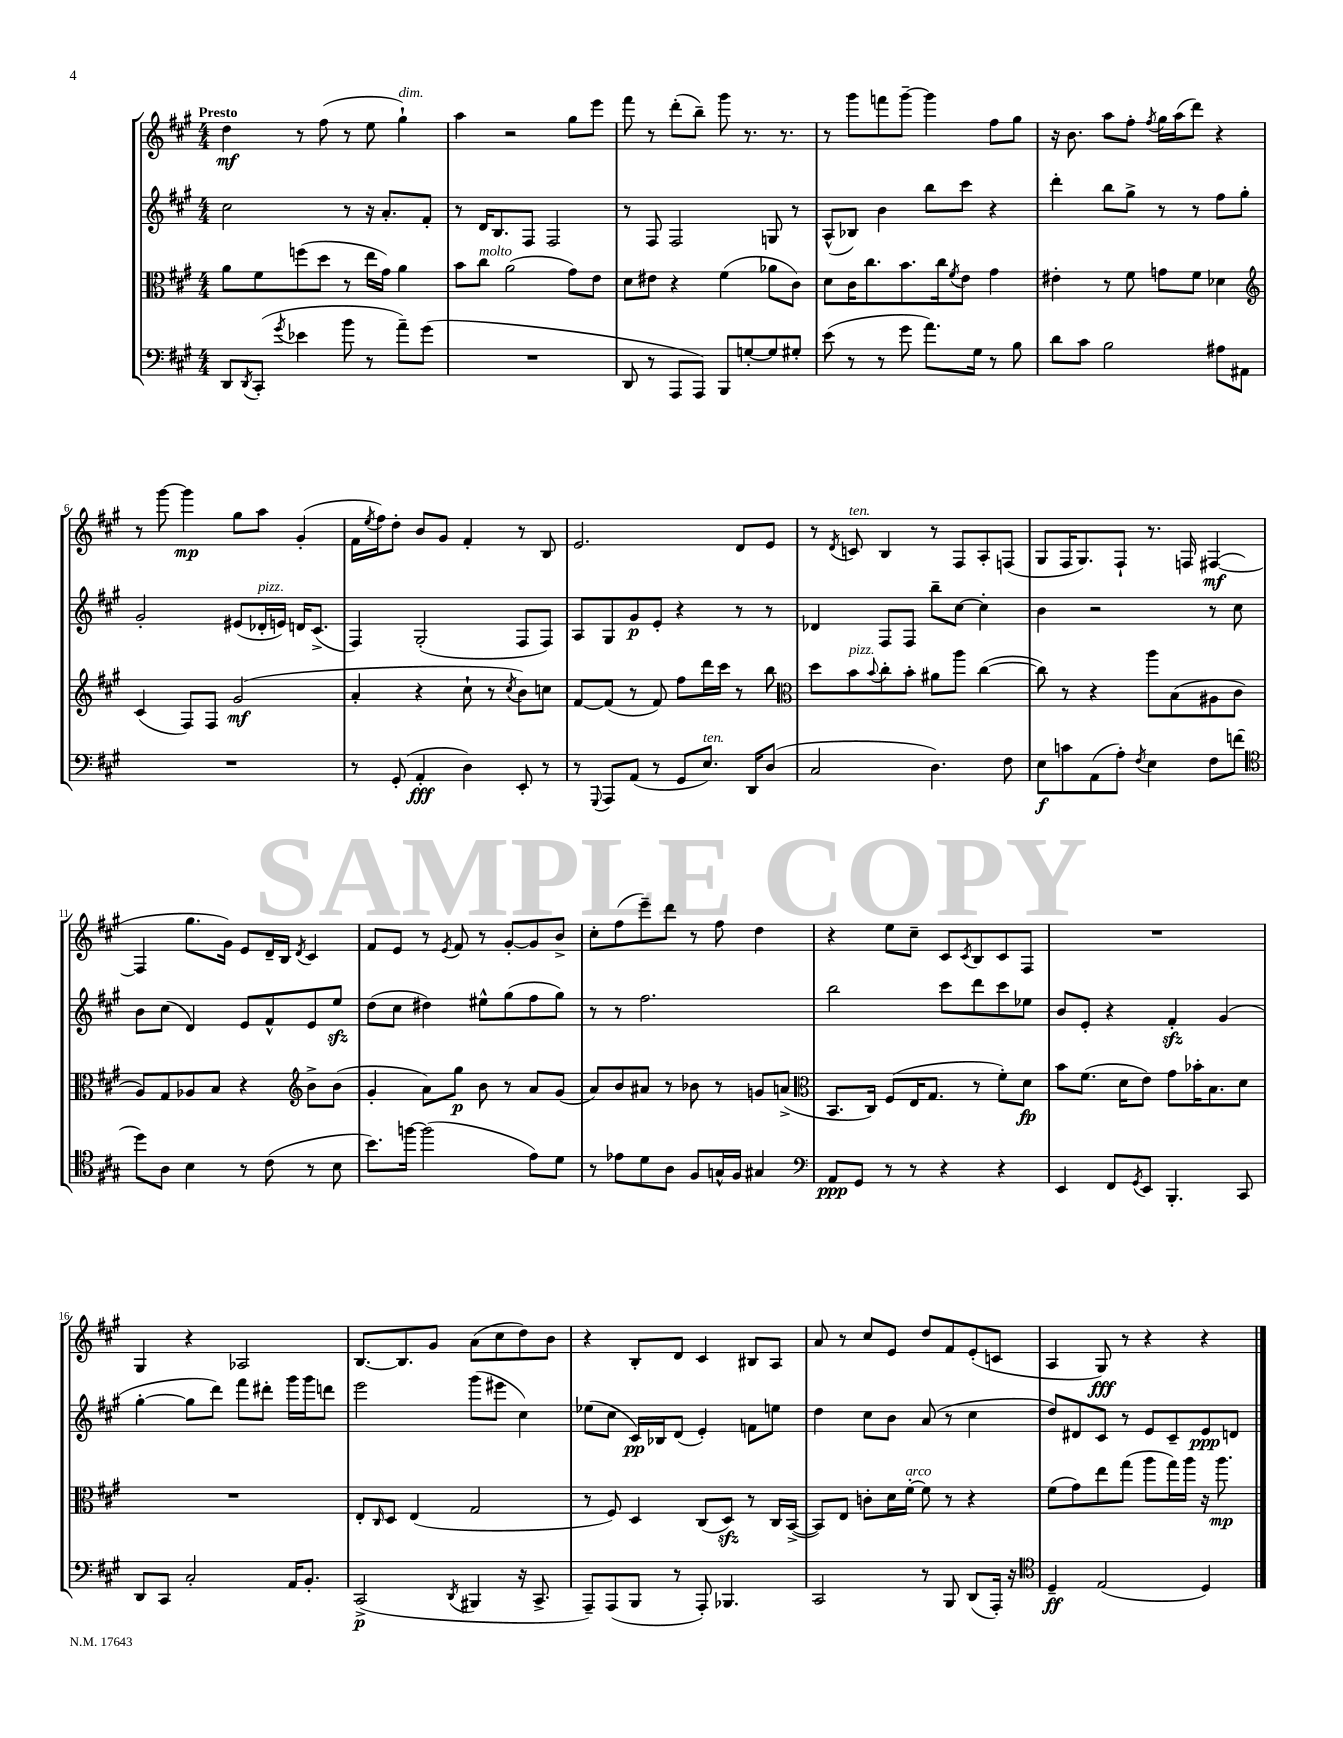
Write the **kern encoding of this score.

**kern	**dynam	**kern	**dynam	**kern	**dynam	**kern	**dynam
*part4	*part4	*part3	*part3	*part2	*part2	*part1	*part1
*staff4	*staff4	*staff3	*staff3	*staff2	*staff2	*staff1	*staff1
*clefF4	*	*clefC3	*	*clefG2	*	*clefG2	*
*k[f#c#g#]	*	*k[f#c#g#]	*	*k[f#c#g#]	*	*k[f#c#g#]	*
*M4/4	*	*M4/4	*	*M4/4	*	*M4/4	*
=1	=1	=1	=1	=1	=1	=1	=1
!	!	!	!	!	!	!LO:TX:a:B:t=Presto	!
8DD/L	.	8a\L	.	2cc#\	.	4dd\	mf
8qDD/	.	.	.	.	.	.	.
(8CC#'/J	.	8f#\	.	.	.	.	.
8qg#/	.	.	.	.	.	.	.
4e-X\	.	(8ffn\	.	.	.	8r	.
.	.	8dd\J	.	.	.	(8ff#\	.
8b\	.	8r	.	8r	.	8r	.
8r	.	16ee\LL	.	16r	.	8ee\	.
.	.	16g#\JJ)	.	8.a'/L	.	.	.
!	!	!	!	!	!	!LO:TX:a:i:t=dim.	!
8a~\L)	.	4a\	.	.	.	4gg#`\)	.
(8g#\J	.	.	.	8f#'/J	.	.	.
=2	=2	=2	=2	=2	=2	=2	=2
1r	.	8b\L	.	8r	.	4aa\	.
!	!	!LO:TX:a:i:t=molto	!	!	!	!	!
.	.	8cc#\J	.	16d/KL	.	.	.
.	.	.	.	8.B/	.	.	.
.	.	(2a\	.	.	.	2r	.
.	.	.	.	8F#/J	.	.	.
.	.	.	.	2F#/	.	.	.
.	.	8g#\L)	.	.	.	8gg#\L	.
.	.	8e\J	.	.	.	8eee\J	.
=3	=3	=3	=3	=3	=3	=3	=3
8DD/	.	8d\L	.	8r	.	8fff#\	.
8r	.	8e#X\J	.	8F#/	.	8r	.
8AAA/L	.	4r	.	2F#/	.	(8ddd'\L	.
8AAA/J)	.	.	.	.	.	8bb~\J)	.
8BBB/L	.	(4f#\	.	.	.	8ggg#\	.
[8Gn'/	.	.	.	.	.	8.r	.
8G/]	.	8a-X\L	.	8Gn/	.	.	.
.	.	.	.	.	.	8.r	.
8G#X'/J	.	8c#\J)	.	8r	.	.	.
=4	=4	=4	=4	=4	=4	=4	=4
(8e\	.	8d\L	.	(8A^^/L	.	8r	.
8r	.	16c#\K	.	8B-X/J)	.	8ggg#\L	.
.	.	8.cc#\	.	.	.	.	.
8r	.	.	.	4b\	.	8fffn\	.
8g#\	.	8.b\	.	.	.	[8ggg#~\J	.
8.a\L)	.	.	.	8bb\L	.	4ggg#\]	.
.	.	16cc#\k	.	.	.	.	.
.	.	8qf#/	.	.	.	.	.
.	.	8e\J	.	8ccc#\J	.	.	.
16G#\Jk	.	.	.	.	.	.	.
8r	.	4g#\	.	4r	.	8ff#\L	.
8B\	.	.	.	.	.	8gg#\J	.
=5	=5	=5	=5	=5	=5	=5	=5
8d\L	.	4e#X'\	.	4ddd'\	.	16r	.
.	.	.	.	.	.	8.b\	.
8c#\J	.	.	.	.	.	.	.
2B\	.	8r	.	8bb\L	.	8aa\L	.
.	.	8f#\	.	8gg#^\J	.	8ff#'\J	.
.	.	.	.	.	.	8qff#/	.
.	.	8gn\L	.	8r	.	16gg#\LL	.
.	.	.	.	.	.	(16aa\J	.
.	.	8f#\J	.	8r	.	8ddd\J)	.
8A#X\L	.	4d-X\	.	8ff#\L	.	4r	.
8AA#X\J	.	.	.	8gg#'\J	.	.	.
!!LO:LB:g=z
=6	=6	=6	=6	=6	=6	=6	=6
*	*	*clefG2	*	*	*	*	*
1r	.	(4c#/	.	2g#'/	.	8r	.
.	.	.	.	.	.	[8ggg#\	.
.	.	8F#/L)	.	.	.	4ggg#\]	mp
.	.	8F#/J	.	.	.	.	.
.	.	(2g#/	mf	(8e#X/L	.	8gg#\L	.
!	!	!	!	!LO:TX:a:i:t=pizz.	!	!	!
.	.	.	.	16d-X'/L	.	8aa\J	.
.	.	.	.	16en/JJ)	.	.	.
.	.	.	.	16dn/KL	.	(4g#'/	.
.	.	.	.	(8.c#^/J	.	.	.
=7	=7	=7	=7	=7	=7	=7	=7
8r	.	4a'/	.	4F#/)	.	16f#\LL	.
.	.	.	.	.	.	8qee/	.
.	.	.	.	.	.	16ff#\J)	.
(8GG#'/	.	.	.	.	.	8dd'\J	.
4AA'/	fff	4r	.	(2G#'/	.	8b/L	.
.	.	.	.	.	.	8g#/J	.
4D\)	.	8cc#`\	.	.	.	4f#'/	.
.	.	8r	.	.	.	.	.
.	.	8qcc#/	.	.	.	.	.
8EE'/	.	8b\L)	.	8F#/L	.	8r	.
8r	.	8ccn\J	.	8F#/J)	.	8B/	.
=8	=8	=8	=8	=8	=8	=8	=8
8r	.	[8f#/L	.	8A/L	.	2.e/	.
8qqGGG#/	.	.	.	.	.	.	.
8AAA/L	.	(8f#/J]	.	8G#/	.	.	.
(8AA/J	.	8r	.	8g#/	p	.	.
8r	.	8f#/)	.	8e'/J	.	.	.
8GG#/L	.	8ff#\L	.	4r	.	.	.
!LO:TX:a:i:t=ten.	!	!	!	!	!	!	!
8.E/J)	.	16ddd\L	.	.	.	.	.
.	.	16ccc#\JJ	.	.	.	.	.
.	.	8r	.	8r	.	8d/L	.
16DD/KL	.	.	.	.	.	.	.
(8D/J	.	8bb\	.	8r	.	8e/J	.
=9	=9	=9	=9	=9	=9	=9	=9
*	*	*clefC3	*	*	*	*	*
2C#/	.	8dd\L	.	4d-X/	.	8r	.
.	.	.	.	.	.	8qd/	.
!	!	!	!	!	!	!LO:TX:a:i:t=ten.	!
!	!	!LO:TX:a:i:t=pizz.	!	!	!	!	!
.	.	8b\	.	.	.	8cn/	.
.	.	8qqb/	.	.	.	.	.
.	.	8cc#'\	.	8F#/L	.	4B/	.
.	.	8b'\J	.	8F#/J	.	.	.
4.D\)	.	8a#X\L	.	8bb~\L	.	8r	.
.	.	8aa\J	.	[8cc#\J	.	8F#/L	.
.	.	([4cc#\	.	4cc#'\]	.	8A'/	.
8F#\	.	.	.	.	.	(8Fn/J	.
=10	=10	=10	=10	=10	=10	=10	=10
8E\L	f	8cc#\])	.	4b\	.	8G#/L	.
8cn\	.	8r	.	.	.	16F#/K	.
.	.	.	.	.	.	8.G#/)	.
(8AA\	.	4r	.	2r	.	.	.
8A'\J)	.	.	.	.	.	8F#`/J	.
8qF#/	.	.	.	.	.	.	.
4E\	.	8aa\L	.	.	.	8.r	.
.	.	(8B\	.	.	.	.	.
.	.	.	.	.	.	16Fn/	.
8F#\L	.	8A#X\	.	8r	.	([4F#X/	mf
(8fn\J	.	8c#\J	.	8cc#\	.	.	.
!!LO:LB:g=z
=11	=11	=11	=11	=11	=11	=11	=11
*clefC4	*	*	*	*	*	*	*
8dd\L)	.	8A/L)	.	8b\L	.	4F#/]	.
8A\J	.	8G#/	.	(8cc#\J	.	.	.
4B\	.	8A-X/	.	4d/)	.	8.gg#\L	.
.	.	8B/J	.	.	.	.	.
.	.	.	.	.	.	16g#\Jk)	.
8r	.	4r	.	8e/L	.	8e/L	.
(8c#\	.	.	.	8f#^^/	.	16d~/L	.
.	.	.	.	.	.	16B/JJ	.
*	*	*clefG2	*	*	*	*	*
.	.	.	.	.	.	8qd/	.
8r	.	8b^\L	.	8e/	.	4c#/	.
8B\	.	(8b\J	.	8eezz/J	.	.	.
=12	=12	=12	=12	=12	=12	=12	=12
8.b\L)	.	4g#'/	.	(8dd\L	.	8f#/L	.
.	.	.	.	8cc#\J	.	8e/J	.
[16ffn\Jk	.	.	.	.	.	.	.
(2ff\]	.	8a\L)	.	4dd#X\)	.	8r	.
.	.	.	.	.	.	8qe/	.
.	.	8gg#\J	p	.	.	8f#/	.
.	.	8b\	.	8ee#X^^\L	.	8r	.
.	.	8r	.	(8gg#\	.	[8g#'/L	.
8e\L)	.	8a/L	.	8ff#\	.	8g#/]	.
8d\J	.	(8g#/J	.	8gg#\J)	.	8b^/J	.
=13	=13	=13	=13	=13	=13	=13	=13
8r	.	8a/L)	.	8r	.	8cc#'\L	.
8e-X\L	.	8b/	.	8r	.	(8ff#\	.
8d\	.	8a#X/J	.	2.ff#\	.	8eee~\)	.
8A\J	.	8r	.	.	.	8ddd\J	.
8F#/L	.	8b-X\	.	.	.	8r	.
16Gn^^/L	.	8r	.	.	.	8ff#\	.
16F#/JJ	.	.	.	.	.	.	.
4G#X/	.	8gn/L	.	.	.	4dd\	.
.	.	(8an^/J	.	.	.	.	.
=14	=14	=14	=14	=14	=14	=14	=14
*clefF4	*	*clefC3	*	*	*	*	*
8AA/L	ppp	8.BB/L	.	2bb\	.	4r	.
8GG#/J	.	.	.	.	.	.	.
.	.	16C#/Jk)	.	.	.	.	.
8r	.	(8F#/L	.	.	.	8ee\L	.
8r	.	16E/K	.	.	.	8cc#~\J	.
.	.	8.G#/J	.	.	.	.	.
4r	.	.	.	8ccc#\L	.	8c#/L	.
.	.	.	.	.	.	8qc#/	.
.	.	8r	.	8ddd\	.	8B/	.
4r	.	8f#'\L)	.	8ccc#\	.	8c#/	.
.	.	8d\J	fp	8ee-X\J	.	8F#/J	.
=15	=15	=15	=15	=15	=15	=15	=15
4EE/	.	8b\L	.	8b/L	.	1r	.
.	.	(8.f#\J	.	8e'/J	.	.	.
8FF#/L	.	.	.	4r	.	.	.
.	.	16d\KL	.	.	.	.	.
8qGG#/	.	.	.	.	.	.	.
8EE/J	.	8e\J)	.	.	.	.	.
4.BBB'/	.	8g#\L	.	4f#zz'/	.	.	.
.	.	16b-X'\K	.	.	.	.	.
.	.	8.B\	.	.	.	.	.
.	.	.	.	(4g#/	.	.	.
8CC#/	.	8d\J	.	.	.	.	.
!!LO:LB:g=z
=16	=16	=16	=16	=16	=16	=16	=16
8DD/L	.	1r	.	[4gg#'\	.	4G#/	.
8CC#/J	.	.	.	.	.	.	.
2C#'/	.	.	.	8gg#\L]	.	4r	.
.	.	.	.	8ddd\J)	.	.	.
.	.	.	.	8fff#\L	.	2A-X/	.
.	.	.	.	8ddd#X'\J	.	.	.
16AA/KL	.	.	.	16ggg#\LL	.	.	.
8.BB'/J	.	.	.	16ggg#\J	.	.	.
.	.	.	.	8dddn\J	.	.	.
=17	=17	=17	=17	=17	=17	=17	=17
(2CC#^/	p	8E'/L	.	2eee\	.	[8.B/L	.
.	.	16qqC#/	.	.	.	.	.
.	.	8D/J	.	.	.	.	.
.	.	.	.	.	.	8.B/]	.
.	.	(4E/	.	.	.	.	.
.	.	.	.	.	.	8g#/J	.
8qDD/	.	.	.	.	.	.	.
4BBB#X/	.	2G#/	.	(8ggg#\L	.	(8a\L	.
.	.	.	.	8eee#X\J	.	8cc#\	.
16r	.	.	.	4cc#\)	.	8dd\)	.
8.CC#^/	.	.	.	.	.	.	.
.	.	.	.	.	.	8b\J	.
=18	=18	=18	=18	=18	=18	=18	=18
8AAA~/L)	.	8r	.	(8ee-X\L	.	4r	.
(8AAA/	.	8F#/)	.	8cc#\J	.	.	.
8BBB/J	.	4D/	.	16c#/LL)	pp	8B'/L	.
.	.	.	.	16B-X/J	.	.	.
8r	.	.	.	(8d/J	.	8d/J	.
8AAA'/)	.	(8C#/L	.	4e'/)	.	4c#/	.
4.BBB-X/	.	8Dzz/J)	.	.	.	.	.
.	.	8r	.	8fn\L	.	8B#X/L	.
.	.	16C#/LL	.	8een\J	.	8A/J	.
.	.	([16BB^/JJ	.	.	.	.	.
=19	=19	=19	=19	=19	=19	=19	=19
2CC#/	.	8BB/L])	.	4dd\	.	8a/	.
.	.	8E/J	.	.	.	8r	.
.	.	8cn'\L	.	8cc#\L	.	8cc#/L	.
.	.	16d\L	.	8b\J	.	8e/J	.
!	!	!LO:TX:a:i:t=arco	!	!	!	!	!
.	.	[16f#'\JJ	.	.	.	.	.
8r	.	8f#\]	.	(8a/	.	8dd/L	.
8BBB/	.	8r	.	8r	.	8f#/	.
(8DD/L	.	4r	.	4cc#\	.	(8e'/	.
16AAA'/Jk)	.	.	.	.	.	8cn/J	.
16r	.	.	.	.	.	.	.
=20	=20	=20	=20	=20	=20	=20	=20
*clefC4	*	*	*	*	*	*	*
4D~/	ff	(8f#\L	.	8dd/L)	.	4A/	.
.	.	8g#\)	.	8d#X/	.	.	.
(2E/	.	8ee\	.	8c#/J	.	8G#/)	fff
.	.	(8gg#\J	.	8r	.	8r	.
.	.	8aa\L	.	8e/L	.	4r	.
.	.	16gg#\L)	.	8c#~/	.	.	.
.	.	16aa\JJ	.	.	.	.	.
4D/)	.	16r	.	8e/	ppp	4r	.
.	.	8.aa\	mp	.	.	.	.
.	.	.	.	8dn/J	.	.	.
==	==	==	==	==	==	==	==
*-	*-	*-	*-	*-	*-	*-	*-
